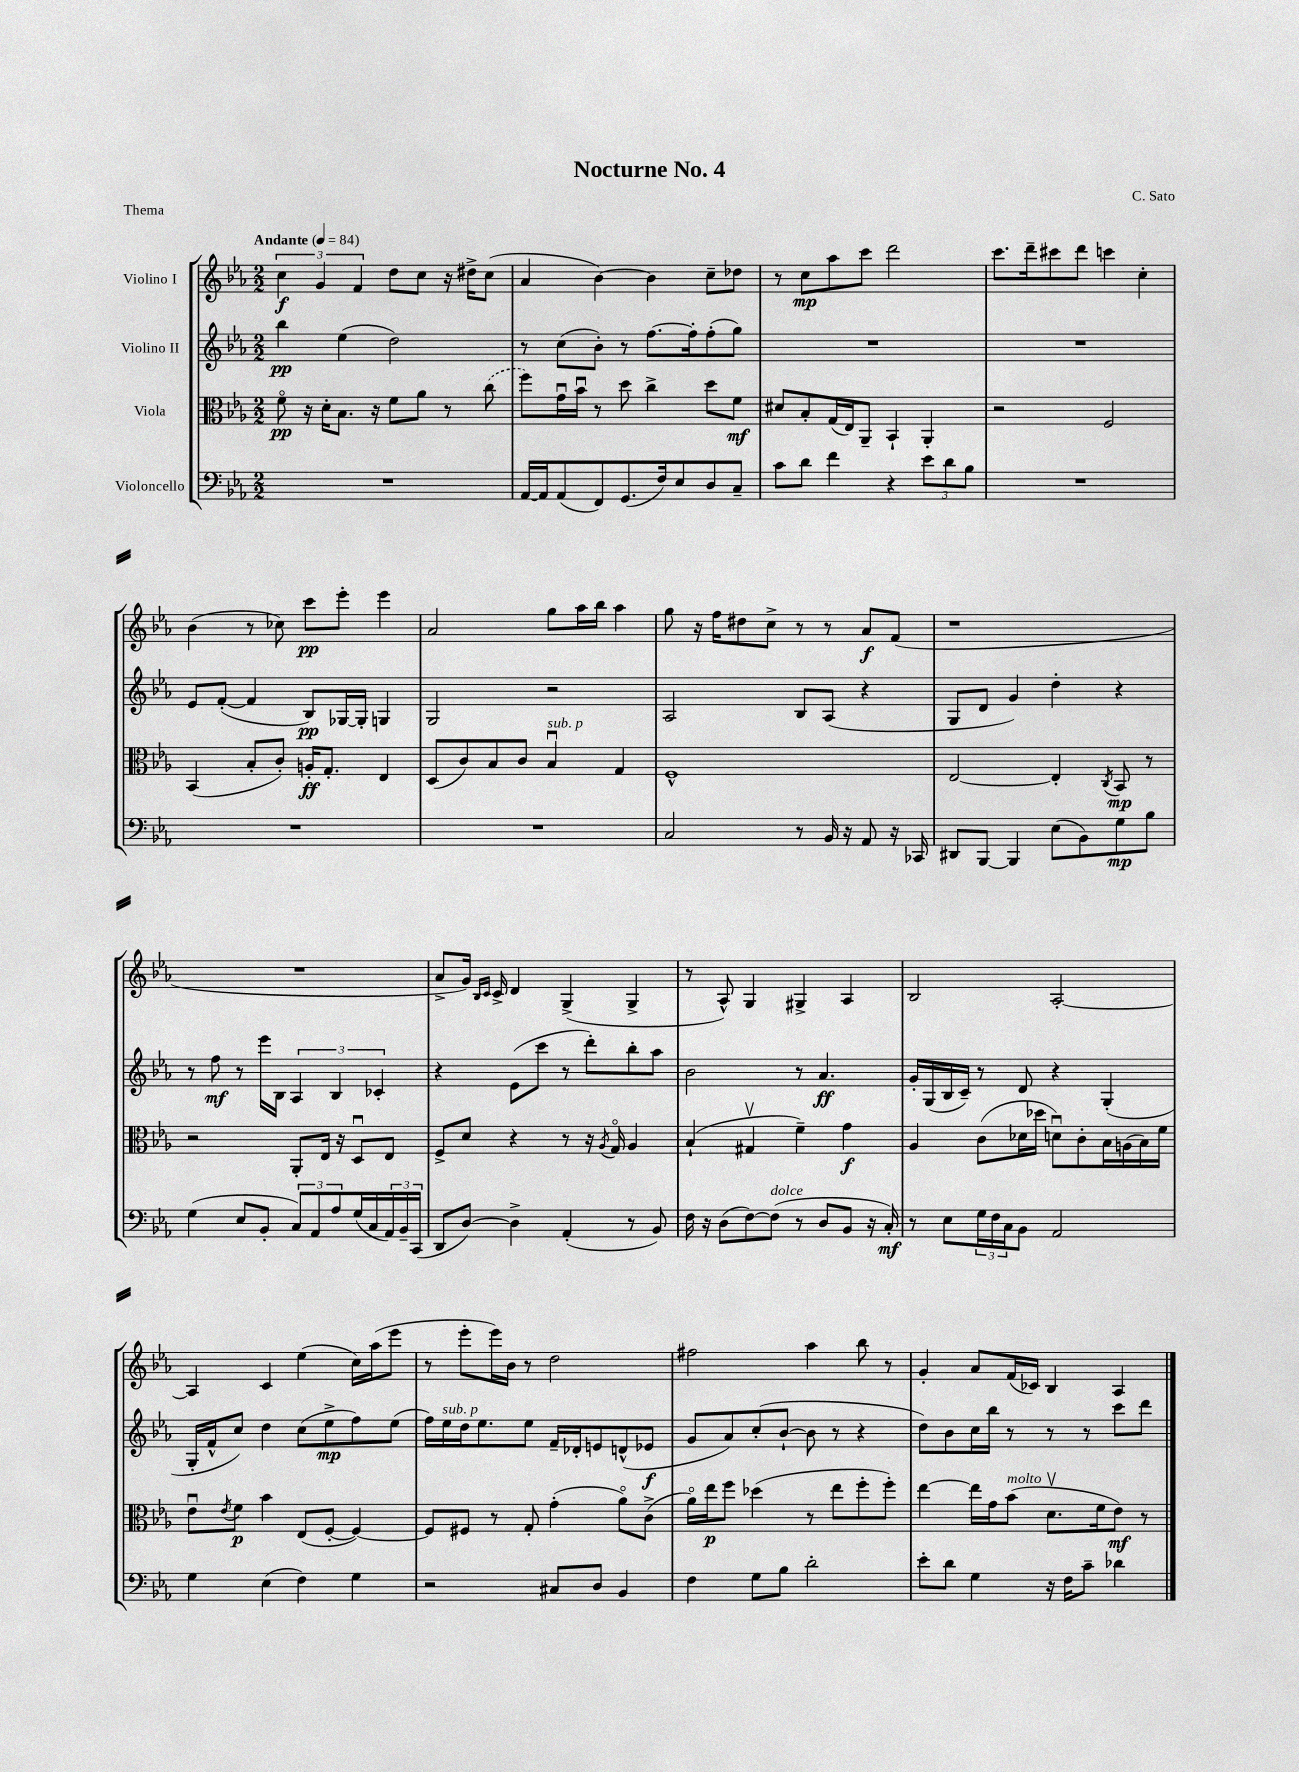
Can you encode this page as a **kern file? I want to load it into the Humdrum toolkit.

**kern	**kern	**kern	**kern
*staff4	*staff3	*staff2	*staff1
*clefF4	*clefC3	*clefG2	*clefG2
*k[b-e-a-]	*k[b-e-a-]	*k[b-e-a-]	*k[b-e-a-]
*M2/2	*M2/2	*M2/2	*M2/2
*MM84	*MM84	*MM84	*MM84
1r	8fo	4bb-	6cc
.	16r	.	.
.	.	.	6g
.	16d'	.	.
.	8.B-	(4ee-	.
.	.	.	6f
.	16r	.	.
.	8f	2dd)	8dd
.	8a-	.	8cc
.	8r	.	16r
.	.	.	16dd#^
.	(8cc	.	(8cc
=	=	=	=
[16AA-	8ff)	8r	4a-
16AA-]	.	.	.
(8AA-	16gu	(8cc	.
.	16b-u	.	.
8FF)	8r	8b-')	[4b-)
(8.GG	8dd	8r	.
.	4cc^	[8.ff	4b-]
16F)	.	.	.
8E-	.	.	.
.	.	16ff']	.
8D	8dd	(8ff'	8cc~
8C~	8f	8gg)	8dd-
=	=	=	=
8c	8d#	1r	8r
8d	8B-'	.	8cc
4f	(16G	.	8aa-
.	16E-)	.	.
.	8AA-~	.	8ccc
4r	4BB-`	.	2ddd
12e-	4AA-'	.	.
12d	.	.	.
12B-	.	.	.
=	=	=	=
1r	2r	1r	8.ccc
.	.	.	16ddd~
.	.	.	8ccc#
.	.	.	8ddd
.	2F	.	4ccc
.	.	.	4cc'
=	=	=	=
1r	(4BB-	8e-	(4b-
.	.	([8f'	.
.	8B-'	4f]	8r
.	8c')	.	8cc-)
.	16A'	8B-)	8ccc
.	8.G'	.	.
.	.	[16G-	8eee-'
.	.	16G-']	.
.	4E-	4G	4eee-
=	=	=	=
1r	(8D	2G	2a-
.	8c)	.	.
.	8B-	.	.
.	8c	.	.
.	4B-u	2r	8gg
.	.	.	16aa-
.	.	.	16bb-
.	4G	.	4aa-
=	=	=	=
2C	1F^^	2A-	8gg
.	.	.	16r
.	.	.	16ff
.	.	.	8dd#
.	.	.	8cc^
8r	.	8B-	8r
16BB-	.	(8A-	8r
16r	.	.	.
8AA-	.	4r	8a-
16r	.	.	(8f
16CC-	.	.	.
=	=	=	=
8DD#	[2E-	8G	1r
[8BBB-	.	8d	.
4BBB-]	.	4g)	.
(8E-	4E-']	4dd'	.
8BB-)	.	.	.
.	8qC	.	.
8G	8BB-	4r	.
8B-	8r	.	.
=	=	=	=
(4G	2r	8r	1r
.	.	8ff	.
8E-	.	8r	.
8BB-'	.	16eee-	.
.	.	16B-	.
12C)	8AA-'	6A-	.
12AA-	.	.	.
.	16E-	.	.
12A-	.	6B-	.
.	16r	.	.
(16G	8Du	.	.
16C	.	.	.
.	.	6c-'	.
24AA-)	8E-	.	.
24BB-~	.	.	.
(24CC	.	.	.
=	=	=	=
8DD	8F^	4r	8a-^
[8D)	8d	.	16g)
.	.	.	16qqB-
.	.	.	16qqc
.	.	.	16c^
4D^]	4r	(8e-	4d
.	.	8ccc	.
(4AA-'	8r	8r	(4G^
.	16r	8ddd')	.
.	8qA-	.	.
.	16Go	.	.
8r	4A-	8bb-'	4G^
8BB-)	.	8aa-	.
=	=	=	=
16F	(4B-`	2b-	8r
16r	.	.	.
(8D	.	.	8A-^^)
[8F)	4G#v	.	4G
(8F]	.	.	.
8r	4f~)	8r	4G#^
8D	.	4.a-	.
8BB-	4g	.	4A-
16r	.	.	.
16C')	.	.	.
=	=	=	=
8r	4A-	16g'	2B-
.	.	(16G	.
8E-	.	16B-	.
.	.	16c~)	.
24G	(8c	8r	.
24F	.	.	.
24C	.	.	.
8BB-	16d-	8d	.
.	16dd-	.	.
2AA-	8du)	4r	[2A-'
.	8c'	.	.
.	16B-	(4G'	.
.	(16A	.	.
.	16B-)	.	.
.	16f	.	.
=	=	=	=
4G	8e-u	16G'	4A-]
.	.	16f^^	.
.	8qe-	.	.
.	8f	8cc)	.
(4E-	4b-	4dd	4c
4F)	(8E-	(8cc	(4ee-
.	[8F'	8ee-^	.
4G	4F_)	8ff)	16cc)
.	.	.	(16aa-
.	.	(8ee-	8eee-
=	=	=	=
2r	8F]	16ff)	8r
.	.	16ee-	.
.	8F#	16dd	8eee-'
.	.	8.ee-	.
.	8r	.	16eee-)
.	.	.	16b-
.	8G'	8ee-	8r
8C#	(4g'	16f~	2dd
.	.	16d-'	.
8D	.	8e	.
4BB-	8a-o)	(8d^^	.
.	(8c^	8e-	.
=	=	=	=
4F	16a-o)	8g	2ff#
.	16ee-	.	.
.	8ff	8a-)	.
8G	(4dd-	(8cc'	.
8B-	.	[8b-`	.
2d'	8r	8b-]	4aa-
.	8ee-	8r	.
.	8ff'	4r	8bb-
.	8ff')	.	8r
=	=	=	=
8e-'	[4ee-	8dd)	4g'
8d	.	8b-	.
4G	16ee-]	16cc	8a-
.	16g	16bb-	.
.	(8b-	8r	(16f
.	.	.	16c-)
16r	8.dv	8r	4B-
16F	.	.	.
8c~	.	8r	.
.	16f	.	.
4d-	8e-)	8ccc	4A-
.	8r	8ddd	.
==	==	==	==
*-	*-	*-	*-
